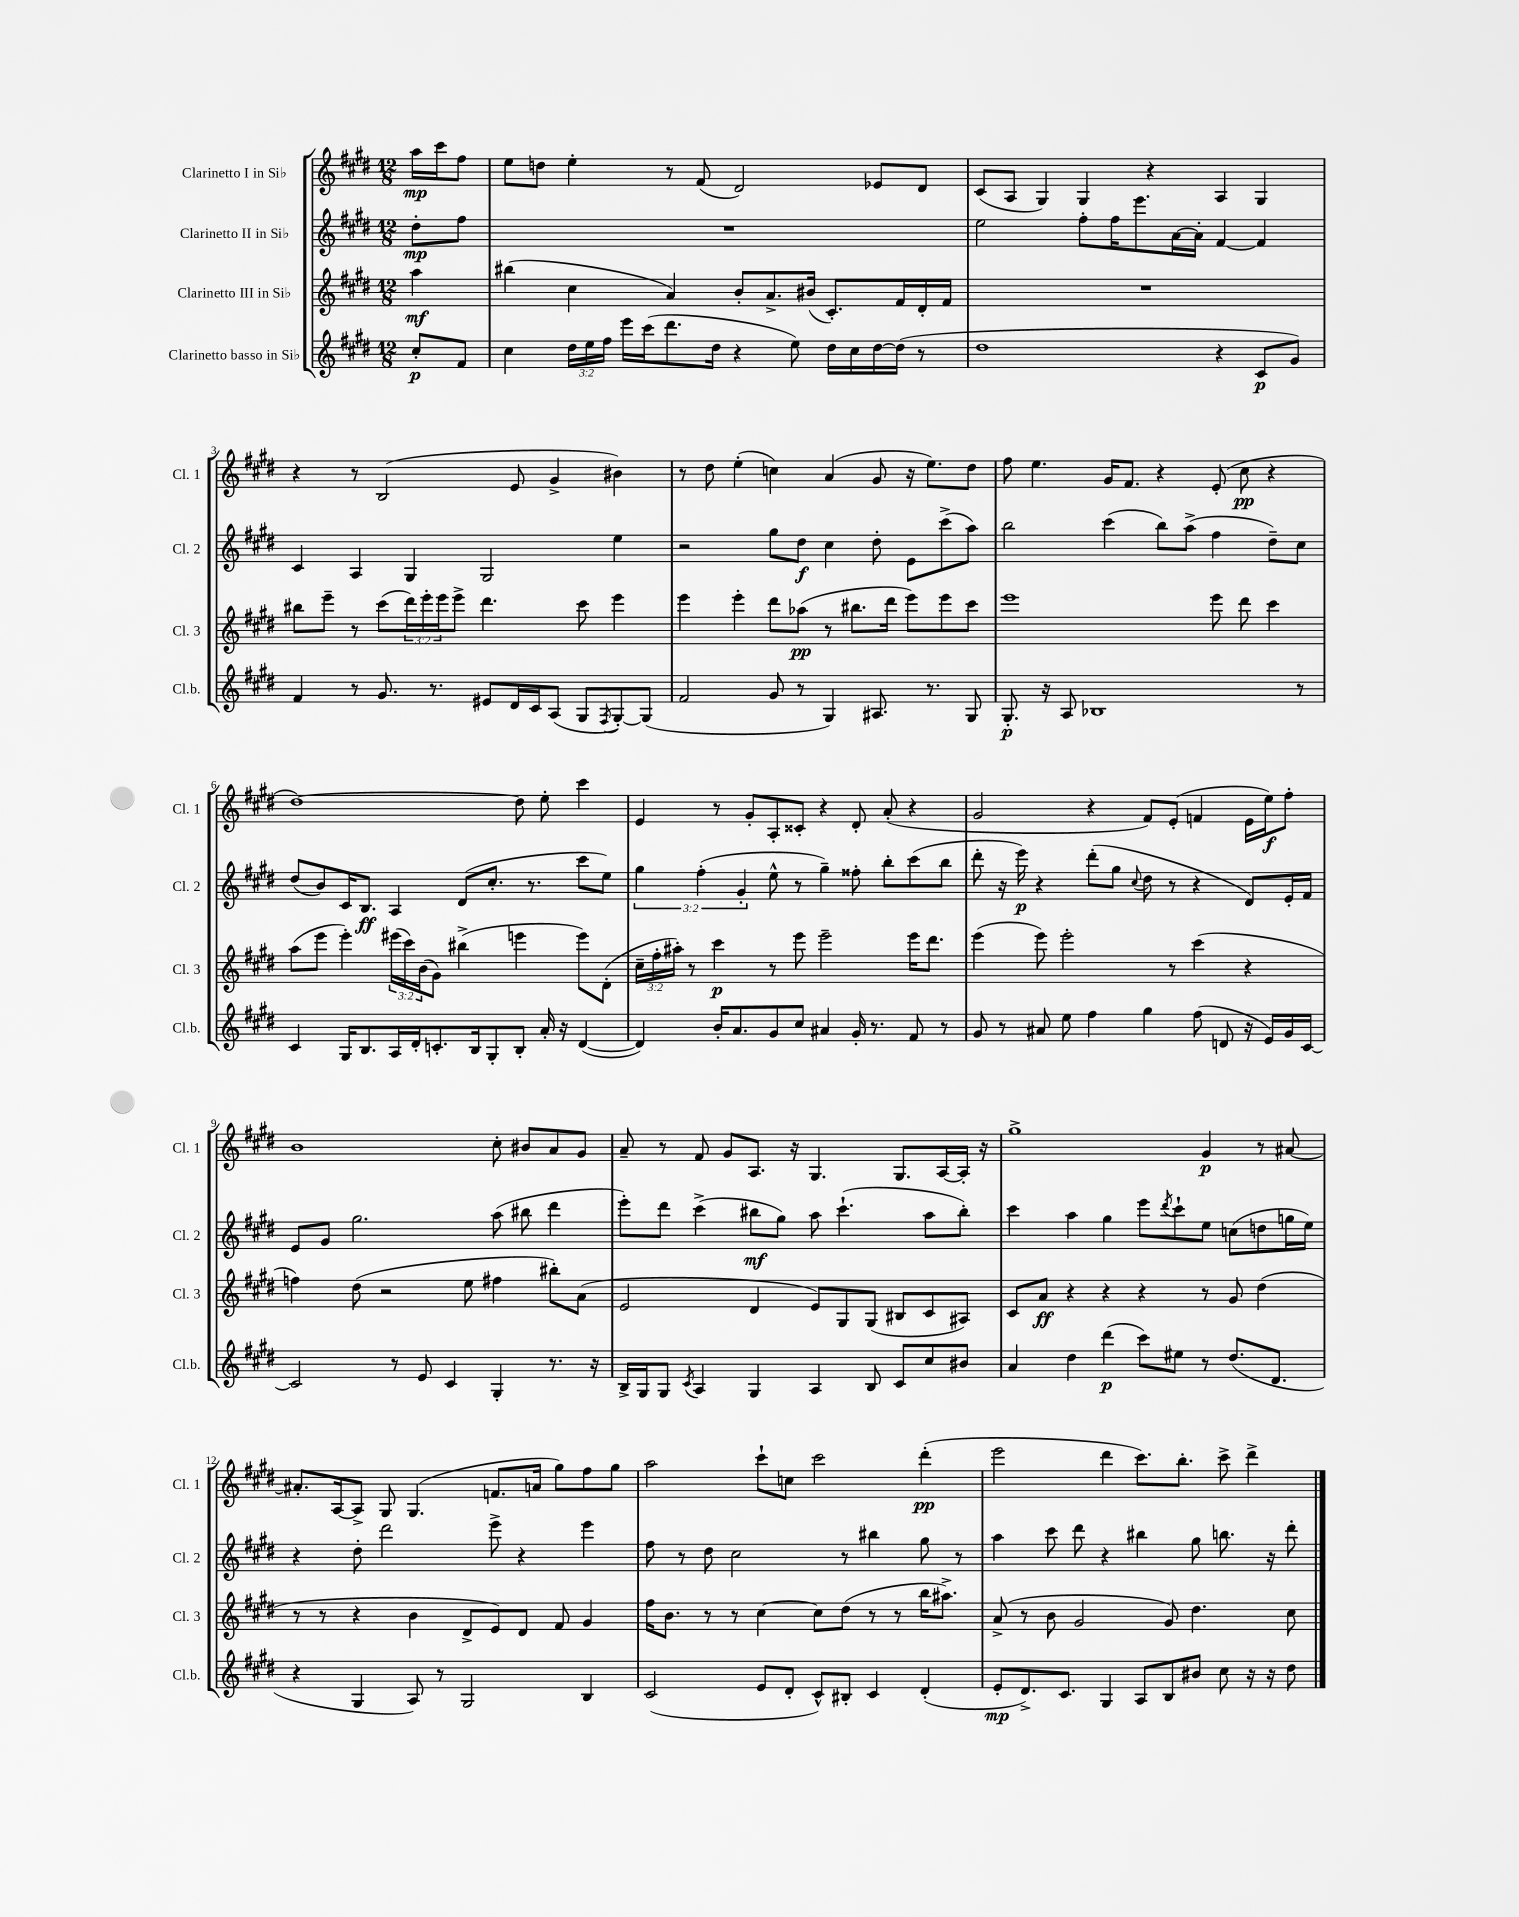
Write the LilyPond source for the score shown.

<<
\new StaffGroup <<
\new Staff = "s0" \with { instrumentName = "Clarinetto I in Sib" shortInstrumentName = "Cl. 1" } {
    \clef treble \key e \major \numericTimeSignature \time 12/8 \partial 4
    a''16\mp cis'''16 fis''8 |
    e''8 d''8 e''4-. r8 fis'8( dis'2) ees'8 dis'8 |
    cis'8( a8 gis4) gis4 r4 a4 gis4 |
    r4 r8 b2( e'8 gis'4-> bis'4) |
    r8 dis''8 e''4-.( c''4) a'4( gis'8 r16 e''8.) dis''8 |
    fis''8 e''4. gis'16 fis'8. r4 e'8-.( cis''8\pp r4 |
    dis''1~) dis''8 e''8-. cis'''4 |
    e'4 r8 gis'8-. a8-. cisis'8-. r4 dis'8-. a'8-.( r4 |
    gis'2 r4 fis'8) e'8-.( f'4 e'16 e''16\f) fis''8-. |
    b'1 cis''8-. bis'8 a'8 gis'8 |
    a'8-- r8 fis'8 gis'8 a8. r16 gis4. gis8. a16~ a16-. r16 |
    gis''1-> gis'4\p r8 ais'8~ |
    ais'8.-. a16~ a8-> gis8 gis4.( f'8. a'16 gis''8) fis''8 gis''8 |
    a''2 cis'''8-! c''8 cis'''2 dis'''4-.\pp( |
    e'''2 dis'''4 cis'''8.) b''8.-. cis'''8-> dis'''4-> \bar "|." |
}
\new Staff = "s1" \with { instrumentName = "Clarinetto II in Sib" shortInstrumentName = "Cl. 2" } {
    \clef treble \key e \major \numericTimeSignature \time 12/8 \override Staff.TupletNumber.text = #tuplet-number::calc-fraction-text \partial 4
    dis''8-.\mp fis''8 |
    R1. |
    e''2 fis''8-. fis''16 e'''8. a'16~ a'16-. fis'4~ fis'4 |
    cis'4 a4 gis4 gis2 e''4 |
    r2 gis''8 dis''8\f cis''4 dis''8-. e'8 cis'''8->( a''8) |
    b''2 cis'''4( b''8) a''8->( fis''4 dis''8--) cis''8 |
    dis''8( b'8) cis'16 b8.\ff a4 dis'8( cis''8.-. r8. cis'''8 e''8) |
    \tuplet 3/2 { gis''4 fis''4-.( gis'4-. } e''8-^ r8 gis''4--) fisis''8-. b''8-. cis'''8( b''8 |
    dis'''8-. r16 e'''16\p) r4 dis'''8-.( gis''8 \appoggiatura { cis''8 } dis''8 r8 r4 dis'8) e'16-. fis'16 |
    e'8 gis'8 gis''2. a''8( bis''8 dis'''4 |
    e'''8-.) dis'''8 cis'''4->( bis''8\mf gis''8) a''8 cis'''4.-!( a''8 bis''8-.) |
    cis'''4 a''4 gis''4 e'''8 \acciaccatura { dis'''8 } cis'''8-! e''8 c''8( d''8 g''16 e''16) |
    r4 dis''8-. dis'''2 e'''8-> r4 e'''4 |
    fis''8 r8 dis''8 cis''2 r8 bis''4 gis''8 r8 |
    a''4 cis'''8 dis'''8 r4 bis''4 gis''8 b''8. r16 dis'''8-. \bar "|." |
}
\new Staff = "s2" \with { instrumentName = "Clarinetto III in Sib" shortInstrumentName = "Cl. 3" } {
    \clef treble \key e \major \numericTimeSignature \time 12/8 \override Staff.TupletNumber.text = #tuplet-number::calc-fraction-text \partial 4
    a''4\mf |
    bis''4( cis''4 a'4) b'8-. a'8.-> bis'16( cis'8.-.) fis'16 dis'16-. fis'16 |
    R1. |
    bis''8 e'''8-- r8 cis'''8( \tuplet 3/2 { dis'''16) e'''16-. e'''16 } e'''8-> dis'''4. cis'''8 e'''4 |
    e'''4 e'''4-. dis'''8 aes''8\pp( r8 bis''8. dis'''16 e'''8) e'''8 cis'''8 |
    e'''1 e'''8 dis'''8 cis'''4 |
    a''8( e'''8 e'''4-.) \tuplet 3/2 { eis'''16( cis'''16) b'16( } gis'8) bis''4->( e'''4 e'''8) dis'8-.( |
    \tuplet 3/2 { cis''16-- fis''16-. ais''16-.) } r8 cis'''4\p r8 e'''8 e'''2-- e'''16 dis'''8. |
    e'''4( e'''8) e'''2-. r8 cis'''4( r4 |
    f''4) dis''8( r2 e''8 fis''4 bis''8-.) a'8( |
    e'2 dis'4 e'8) gis8 gis8( bis8 cis'8 ais8) |
    cis'8 a'8\ff r4 r4 r4 r8 gis'8 dis''4( |
    r8 r8 r4 b'4 dis'8-> e'8) dis'8 fis'8 gis'4 |
    fis''16 b'8. r8 r8 cis''4~ cis''8 dis''8( r8 r8 b''16 ais''8.->) |
    a'8->( r8 b'8 gis'2 gis'8) dis''4. cis''8 \bar "|." |
}
\new Staff = "s3" \with { instrumentName = "Clarinetto basso in Sib" shortInstrumentName = "Cl.b." } {
    \clef treble \key e \major \numericTimeSignature \time 12/8 \override Staff.TupletNumber.text = #tuplet-number::calc-fraction-text \partial 4
    cis''8-.\p fis'8 |
    cis''4 \tuplet 3/2 { dis''16 e''16 fis''16 } e'''16 cis'''16( dis'''8. dis''16 r4 e''8) dis''16 cis''16 dis''16~ dis''16( r8 |
    dis''1 r4 cis'8\p gis'8) |
    fis'4 r8 gis'8. r8. eis'8 dis'16 cis'16 a8( gis8 \acciaccatura { fis8 } gis8~-.) gis8( |
    fis'2 gis'8 r8 gis4) ais8. r8. gis8 |
    gis8.-.\p r16 a8 bes1 r8 |
    cis'4 gis16 b8. a16 dis'16-. c'8.-. b16 gis8-. b8-. a'16-. r16 dis'4~( |
    dis'4) b'16-. a'8. gis'8 cis''8 ais'4 gis'16-. r8. fis'8 r8 |
    gis'8 r8 ais'8 e''8 fis''4 gis''4 fis''8( d'8 r16 e'16) gis'16 cis'16~ |
    cis'2 r8 e'8 cis'4 gis4-. r8. r16 |
    b16-> gis16 gis8 \acciaccatura { cis'8 } a4 gis4 a4 b8 cis'8 cis''8 bis'8 |
    a'4 dis''4 dis'''4\p( cis'''8) eis''8 r8 dis''8.( dis'8. |
    r4 gis4 a8) r8 gis2 b4 |
    cis'2( e'8 dis'8-. cis'8-^) bis8-. cis'4 dis'4-.( |
    e'8-.\mp dis'8.->) cis'8. gis4 a8 b8 bis'8 cis''8 r16 r16 dis''8 \bar "|." |
}
>>
>>
